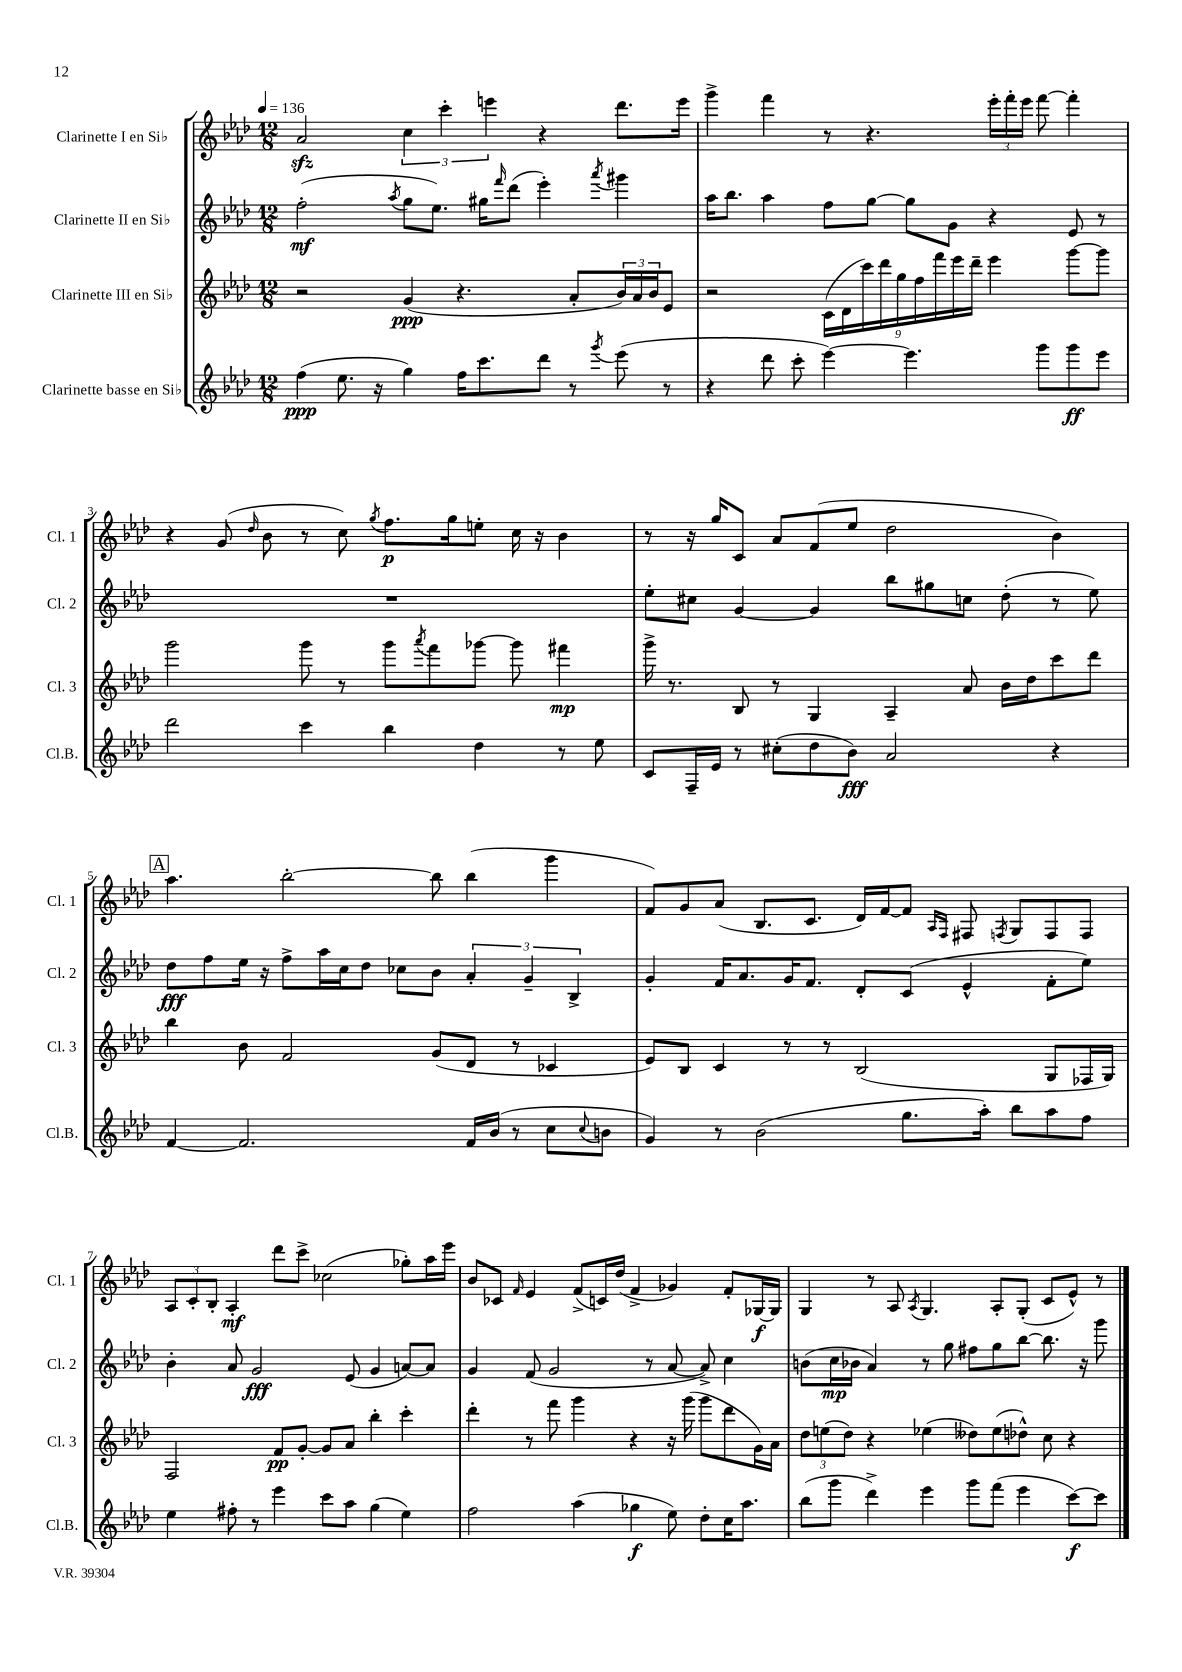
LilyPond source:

<<
\new StaffGroup <<
\new Staff = "s0" \with { instrumentName = "Clarinette I en Sib" shortInstrumentName = "Cl. 1" } {
    \clef treble \key aes \major \numericTimeSignature \time 12/8 \tempo 4 = 136
    aes'2\sfz \tuplet 3/2 { c''4 c'''4-. e'''4 } r4 des'''8. e'''16 |
    g'''4-> f'''4 r8 r4. \tuplet 3/2 { ees'''16-. f'''16-. ees'''16 } f'''8~ f'''4-. |
    r4 g'8( \grace { des''16 } bes'8 r8 c''8) \acciaccatura { g''8 } f''8.\p g''16 e''8-. c''16 r16 bes'4 |
    r8 r16 g''16 c'8 aes'8 f'8( ees''8 des''2 bes'4) |
    \mark \markup { \box "A" } aes''4. bes''2~-. bes''8 bes''4( g'''4 |
    f'8) g'8 aes'8( bes8. c'8. des'16) f'16~ f'8 \grace { aes16 f16 } fis8 \acciaccatura { f8 } g8 f8 f8 |
    \tuplet 3/2 { aes8 c'8-. bes8-. } aes4-.\mf des'''8 c'''8-> ces''2( ges''8-.) aes''16 ees'''16 |
    bes'8 ces'8 \grace { f'16 } ees'4 f'8->( c'16) des''16( f'4-> ges'4) f'8-. ges16~\f ges16 |
    g4 r8 aes8 \acciaccatura { aes8 } g4. aes8-. g8-.( c'8 ees'8-^) r8 \bar "|." |
}
\new Staff = "s1" \with { instrumentName = "Clarinette II en Sib" shortInstrumentName = "Cl. 2" } {
    \clef treble \key aes \major \numericTimeSignature \time 12/8
    f''2-.\mf( \acciaccatura { aes''8 } g''8 ees''8.) gis''16 \grace { f'''16 } des'''8( ees'''4-.) \acciaccatura { aes'''8 } gis'''4 |
    aes''16 bes''8. aes''4 f''8 g''8~ g''8 g'8 r4 ees'8 r8 |
    R1. |
    ees''8-. cis''8 g'4~ g'4 bes''8 gis''8 c''8 des''8-.( r8 ees''8) |
    \mark \markup { \box "A" } des''8\fff f''8 ees''16 r16 f''8-> aes''16 c''16 des''8 ces''8 bes'8 \tuplet 3/2 { aes'4-. g'4-- bes4-> } |
    g'4-. f'16 aes'8. g'16 f'8. des'8-. c'8( ees'4-^ f'8-. ees''8) |
    bes'4-. aes'8 g'2\fff ees'8( g'4 a'8~) a'8 |
    g'4 f'8( g'2 r8 aes'8~ aes'8->) c''4 |
    b'8( c''16\mp bes'16 aes'4) r8 g''8 fis''8 g''8 bes''8~ bes''8. r16 g'''8 \bar "|." |
}
\new Staff = "s2" \with { instrumentName = "Clarinette III en Sib" shortInstrumentName = "Cl. 3" } {
    \clef treble \key aes \major \numericTimeSignature \time 12/8
    r2 g'4\ppp( r4. aes'8-. \tuplet 3/2 { bes'16) aes'16 bes'16 } ees'8 |
    r2 \tuplet 9/8 { c'16( des'16 c'''16) des'''16 g''16 f''16 f'''16 ees'''16 des'''16-- } ees'''4 g'''8~ g'''8 |
    g'''2 g'''8 r8 g'''8 \acciaccatura { aes'''8 } f'''8 ges'''8~ ges'''8 fis'''4\mp |
    g'''16-> r8. bes8 r8 g4 aes4-- aes'8 bes'16 des''16 c'''8 des'''8 |
    \mark \markup { \box "A" } bes''4 bes'8 f'2 g'8( des'8 r8 ces'4 |
    ees'8) bes8 c'4 r8 r8 bes2( g8 fes16 g16) |
    f2 f'8\pp g'8~-. g'8 aes'8 bes''4-. c'''4-. |
    des'''4-. r8 f'''8 g'''4 r4 r16 g'''16( g'''8 des'''8 g'16) aes'16 |
    \tuplet 3/2 { des''8 e''8( des''8) } r4 ees''4( deses''8) ees''8( des''8-^) c''8 r4 \bar "|." |
}
\new Staff = "s3" \with { instrumentName = "Clarinette basse en Sib" shortInstrumentName = "Cl.B." } {
    \clef treble \key aes \major \numericTimeSignature \time 12/8
    f''4\ppp( ees''8. r16 g''4) f''16 c'''8. des'''8 r8 \acciaccatura { g'''8 } ees'''8( r8 |
    r4 des'''8 c'''8-. ees'''4~) ees'''4. g'''8 g'''8\ff ees'''8 |
    des'''2 c'''4 bes''4 des''4 r8 ees''8 |
    c'8 f16-- ees'16 r8 cis''8-.( des''8 bes'8\fff) aes'2 r4 |
    \mark \markup { \box "A" } f'4~ f'2. f'16 bes'16( r8 c''8 \appoggiatura { c''8 } b'8 |
    g'4) r8 bes'2( g''8. aes''16-.) bes''8 aes''8 f''8 |
    ees''4 fis''8-. r8 ees'''4 c'''8 aes''8 g''4( ees''4) |
    f''2 aes''4( ges''4\f ees''8) des''8-. c''16 aes''8. |
    bes''8( g'''8 des'''4->) ees'''4 g'''8 f'''8( ees'''4 c'''8~\f) c'''8 \bar "|." |
}
>>
>>
